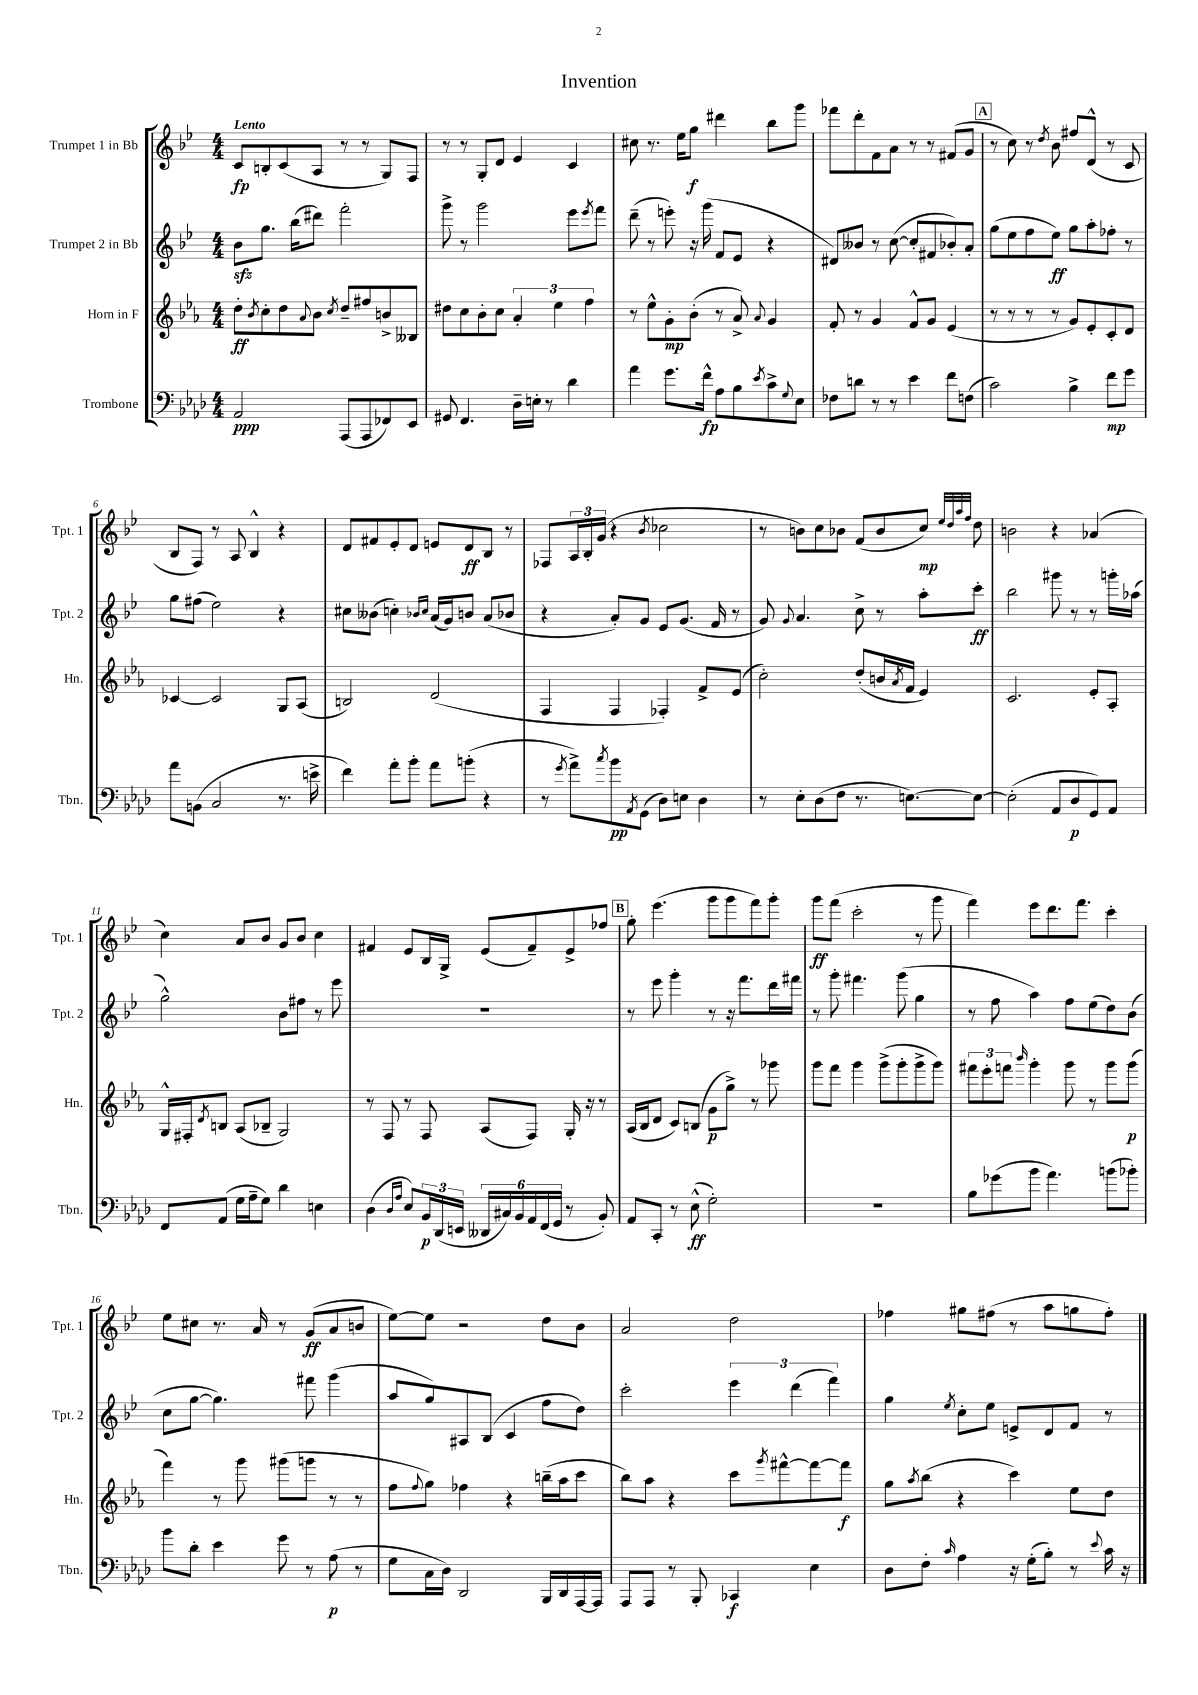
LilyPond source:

\header { title = "Invention" }
<<
\new StaffGroup <<
\new Staff = "s0" \with { instrumentName = "Trumpet 1 in Bb" shortInstrumentName = "Tpt. 1" } {
    \clef treble \key bes \major \numericTimeSignature \time 4/4 \tempo "Lento"
    c'8\fp b8-. c'8( a8 r8 r8 g8) f8 |
    r8 r8 g8-. d'8 ees'4 c'4 |
    cis''8 r8. ees''16 g''8\f dis'''4 bes''8 g'''8 |
    fes'''8 d'''8-. f'8 a'8 r8 r8 fis'8( g'8 |
    \mark \markup { \box "A" } r8 c''8) r8 \acciaccatura { d''8 } bes'8 fis''8 d'8-^( r8 c'8 |
    bes8 f8) r8 a8 bes4-^ r4 |
    d'8 fis'8 ees'8-. d'8 e'8 d'8\ff bes8 r8 |
    fes8 \tuplet 3/2 { a16 bes16-. g'16( } r4 \acciaccatura { bes'8 } ces''2 |
    r8 b'8) c''8 bes'8 f'8( bes'8 c''8\mp) \grace { ees''32 d''32 a''32 f''32 } d''8 |
    b'2 r4 aes'4( |
    c''4) a'8 bes'8 g'8 bes'8 c''4 |
    fis'4 ees'8 bes16 g16-> ees'8( fis'8--) ees'8-> fes''8 |
    \mark \markup { \box "B" } g''8-. ees'''4.( g'''8 g'''8 f'''8) g'''8-. |
    g'''8\ff f'''8( c'''2-. r8 g'''8 |
    f'''4) ees'''8 d'''8. f'''8. c'''4-. |
    ees''8 cis''8 r8. a'16 r8 g'8\ff( a'8 b'8 |
    ees''8~) ees''8 r2 d''8 bes'8 |
    a'2 d''2 |
    fes''4 gis''8 fis''8( r8 a''8 g''8 fis''8-.) \bar "|." |
}
\new Staff = "s1" \with { instrumentName = "Trumpet 2 in Bb" shortInstrumentName = "Tpt. 2" } {
    \clef treble \key bes \major \numericTimeSignature \time 4/4
    bes'8\sfz g''8. bes''16( dis'''8) f'''2-. |
    g'''8-> r8 g'''2 ees'''8 \acciaccatura { ees'''8 } f'''8 |
    d'''8--( r8 e'''8-.) r16 g'''16( f'8 ees'8 r4 |
    dis'8) beses'8 r8 c''8~( c''8-. fis'8 bes'8-.) a'8-. |
    \mark \markup { \box "A" } g''8( ees''8 f''8 ees''8\ff) g''8 a''8-. fes''8-. r8 |
    g''8 fis''8( ees''2) r4 |
    cis''8 beses'8( c''4-.) \grace { bes'16 c''16 } a'16( g'16) b'8 a'8( bes'8 |
    r4 a'8-.) g'8 ees'8 g'8.( f'16 r8 |
    g'8) \appoggiatura { g'8 } a'4. c''8-> r8 a''8-. c'''8-.\ff |
    bes''2 gis'''8 r8 r8 g'''16-. aes''16( |
    g''2-^) bes'8 fis''8 r8 ees'''8 |
    R1 |
    \mark \markup { \box "B" } r8 ees'''8 g'''4-. r8 r16 f'''8. d'''16 fis'''16 |
    r8 g'''8-. fis'''4. g'''8( g''4 |
    r8 f''8 a''4) f''8 ees''8( d''8) bes'8( |
    c''8 g''8~ g''4.) fis'''8 g'''4( |
    a''8 g''8) ais8 bes8( c'4 f''8 d''8) |
    c'''2-. \tuplet 3/2 { ees'''4 d'''4( f'''4) } |
    g''4 \acciaccatura { ees''8 } c''8-. ees''8 e'8-> d'8 f'8 r8 \bar "|." |
}
\new Staff = "s2" \with { instrumentName = "Horn in F" shortInstrumentName = "Hn." } {
    \clef treble \key ees \major \numericTimeSignature \time 4/4
    d''8-.\ff \acciaccatura { bes'8 } c''8-. d''8 \appoggiatura { aes'8 } bes'8 \acciaccatura { c''8 } d''8-- fis''8 b'8-> beses8 |
    dis''8 c''8 bes'8-. c''8 \tuplet 3/2 { aes'4-. ees''4 f''4 } |
    r8 ees''8-^ g'8-.\mp bes'8-.( r8 aes'8->) \appoggiatura { aes'8 } g'4 |
    f'8-. r8 g'4 f'8-^ g'8 ees'4( |
    \mark \markup { \box "A" } r8 r8 r8 r8 g'8) ees'8-. c'8-. d'8 |
    ces'4~ ces'2 g8 aes8( |
    b2) d'2( |
    f4 f4 fes4-.) f'8-> ees'8( |
    c''2-.) d''8-.( b'16 \acciaccatura { aes'8 } f'16 ees'4) |
    c'2. ees'8-. aes8-. |
    g16-^ fis16-. \acciaccatura { d'8 } b8 aes8( bes8-- g2) |
    r8 f8 r8 f8 aes8( f8) g16-. r16 r8 |
    \mark \markup { \box "B" } aes16( bes16 d'8 c'8) b8( g'8\p g''8->) r8 ges'''8 |
    g'''8 f'''8 g'''4 g'''8->( g'''8-. g'''8-> g'''8) |
    \tuplet 3/2 { fis'''8 ees'''8-. f'''8 } \grace { bes'''16 } g'''4-. g'''8 r8 g'''8 g'''8\p( |
    f'''4) r8 g'''8 gis'''8( g'''8 r8 r8 |
    f''8 \appoggiatura { f''8 } g''8) fes''4 r4 b''16--( aes''16 c'''8 |
    bes''8) aes''8 r4 c'''8 \acciaccatura { g'''8 } fis'''8~-^ fis'''8~ fis'''8\f |
    g''8 \acciaccatura { aes''8 } bes''8( r4 c'''4) ees''8 d''8 \bar "|." |
}
\new Staff = "s3" \with { instrumentName = "Trombone" shortInstrumentName = "Tbn." } {
    \clef bass \key aes \major \numericTimeSignature \time 4/4
    aes,2\ppp aes,,8( aes,,8 fes,8) ees,8 |
    gis,8 f,4. des16-- e16-. r8 des'4 |
    aes'4 g'8. f'16-^\fp aes8 bes8 \acciaccatura { ees'8 } c'8-> \appoggiatura { g8 } ees8 |
    fes8 d'8 r8 r8 ees'4 f'8 f8( |
    \mark \markup { \box "A" } c'2) bes4-> f'8\mp g'8 |
    aes'8 b,8( c2 r8. e'16-> |
    f'4) aes'8-. bes'8-. aes'8 b'8-.( r4 |
    r8 \acciaccatura { g'8 } aes'8->) \acciaccatura { c''8 } bes'8\pp \acciaccatura { aes,8 } g,8( des8) e8 des4 |
    r8 ees8-. des8( f8 r8. e8.~) e8~ |
    e2-.( aes,8 des8\p g,8) aes,8 |
    f,8 aes,8( g16 aes16-- g8) des'4 e4 |
    des4( \grace { des16 aes16 } ees8) \tuplet 3/2 { bes,16\p des,16( e,16 } \tuplet 6/4 { deses,16 cis16) bes,16 aes,16 f,16( g,16 } r8 bes,8-.) |
    \mark \markup { \box "B" } aes,8 c,8-. r8 ees8-^\ff( g2-.) |
    R1 |
    bes8 ges'8( bes'8 aes'4.) b'8( bes'8-.) |
    bes'8 des'8-. ees'4 g'8 r8 aes8\p( r8 |
    g8 c16 des16) des,2 bes,,16 des,16 aes,,16~ aes,,16 |
    aes,,8 aes,,8 r8 bes,,8-. ces,4\f ees4 |
    des8 f8-. \grace { c'16 } aes4 r16 g16-.( bes8-.) r8 \appoggiatura { ees'8 } c'16 r16 \bar "|." |
}
>>
>>
